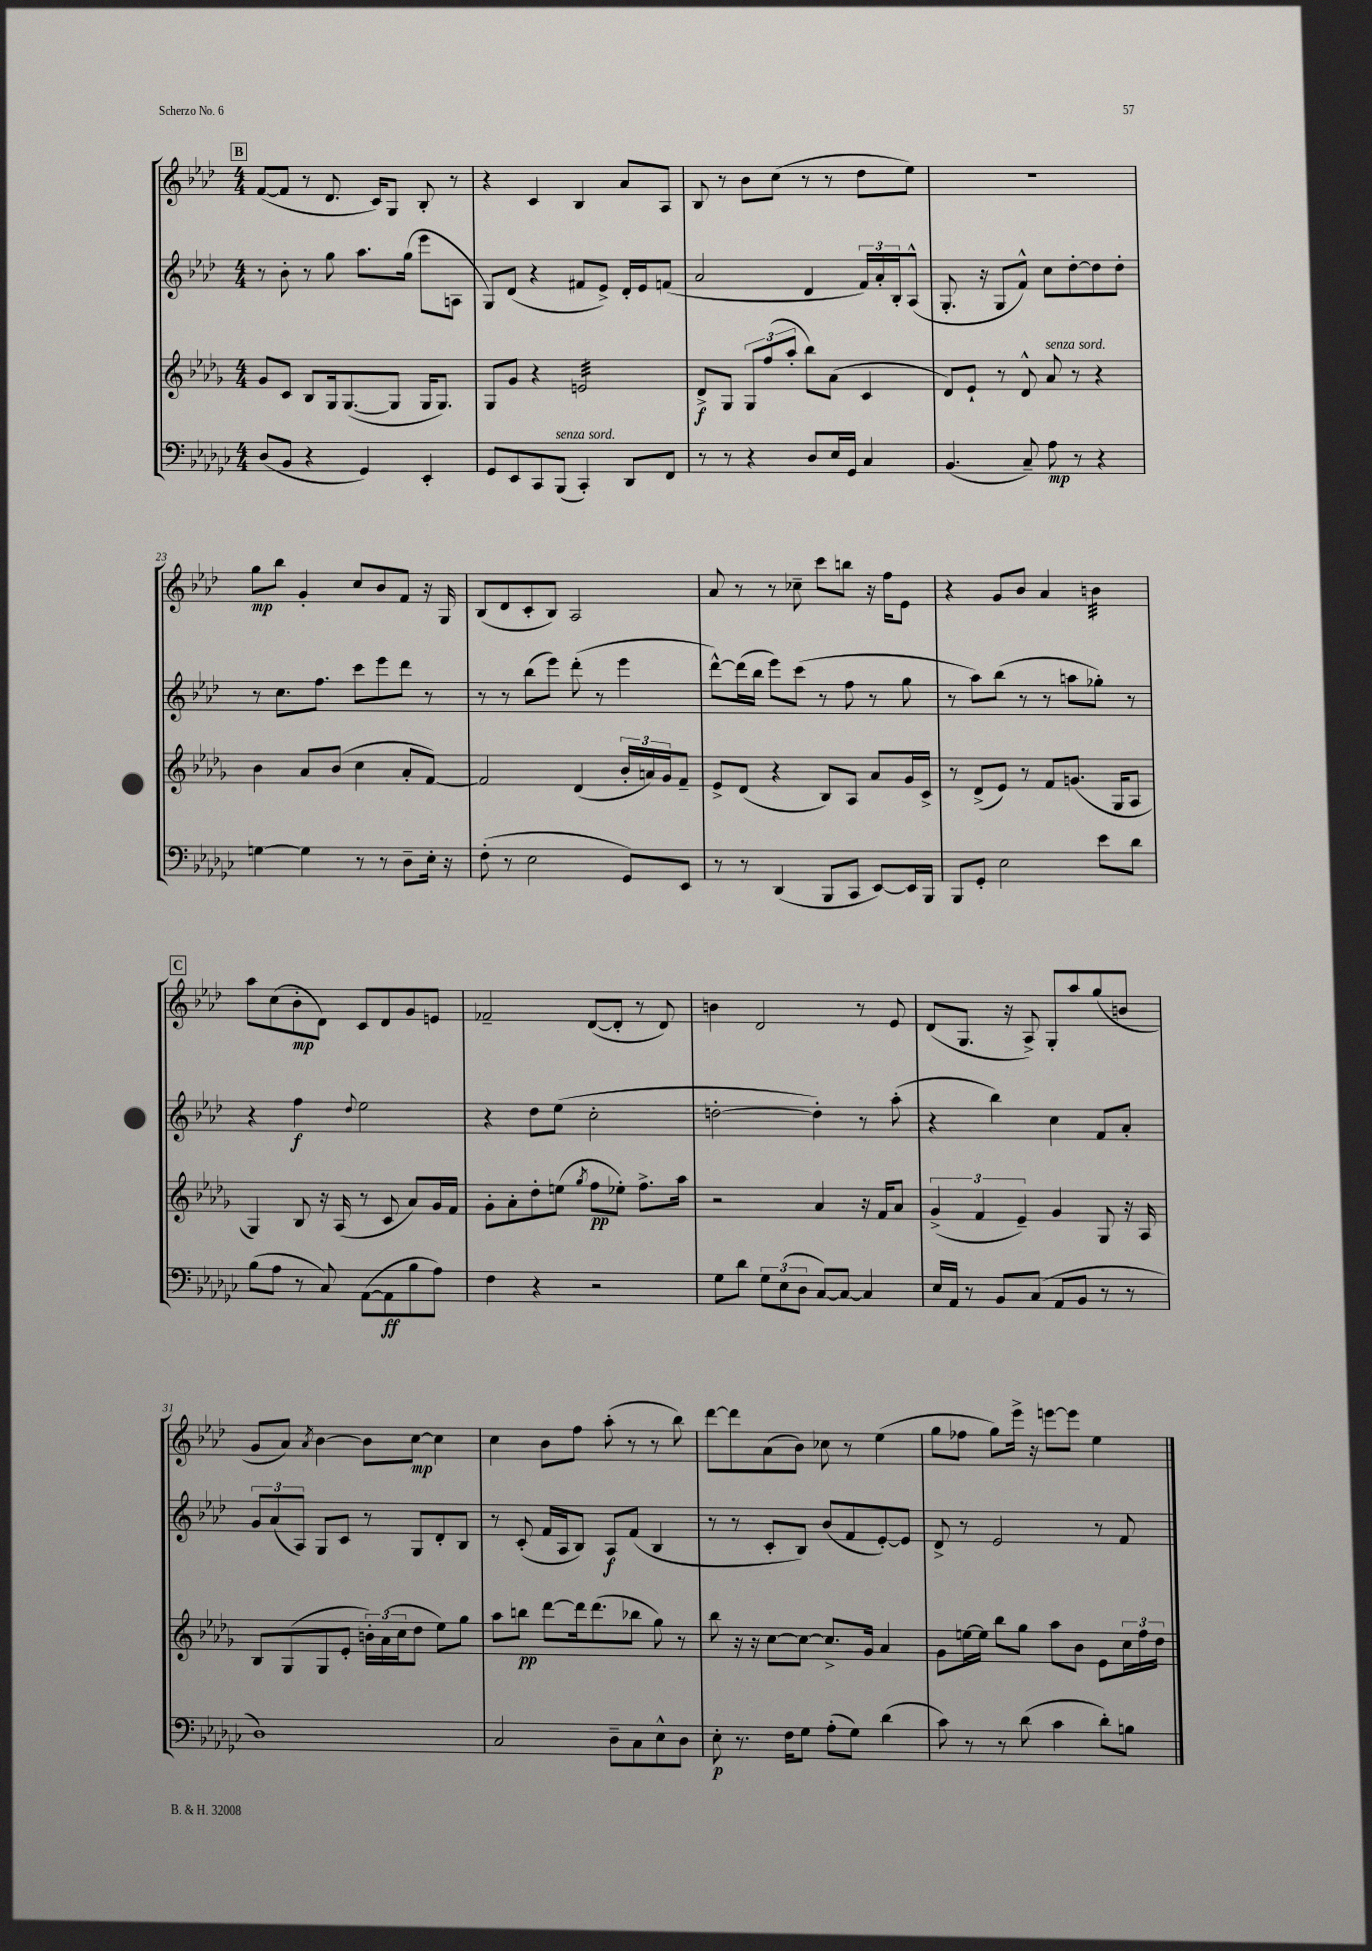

**kern	**kern	**kern	**kern
*staff4	*staff3	*staff2	*staff1
*clefF4	*clefG2	*clefG2	*clefG2
*k[b-e-a-d-g-c-]	*k[b-e-a-d-g-]	*k[b-e-a-d-]	*k[b-e-a-d-]
*M4/4	*M4/4	*M4/4	*M4/4
(8D-	8g-	8r	([8f
8BB-	8c	8b-'	8f]
4r	8B-	8r	8r
.	16G-	8gg	8.d-
.	([8.G-	.	.
4GG-)	.	8.aa-	.
.	.	.	16c)
.	8G-]	.	8G
.	.	(16gg	.
4EE-'	16G-	8eee-	8B-'
.	8.G-)	.	.
.	.	8A	8r
=	=	=	=
8GG-	8G-	8G)	4r
8EE-	8g-	(8d-	.
8CC-	4r	4r	4c
(8BBB-	.	.	.
4CC-')	2e	8f#	4B-
.	.	8e-^)	.
8DD-	.	16d-'	8a-
.	.	16e-	.
8FF	.	(8f	8A-
=	=	=	=
8r	8d-^	2a-	8B-
8r	8G-	.	8r
4r	12G-	.	8b-
.	(12ff	.	.
.	.	.	(8cc
.	12aa-'	.	.
8D-	8bb-)	4d-	8r
16E-	(8a-	.	8r
16GG-	.	.	.
4C-	4c	24f)	8dd-
.	.	24a-'	.
.	.	24B-'	.
.	.	(8A-^^	8ee-)
=	=	=	=
(4.BB-	8d-)	8.G'	1r
.	8e-`	.	.
.	.	16r	.
.	8r	8G	.
8C-~)	8d-^^	8f^^)	.
8A-	8a-	8cc	.
8r	8r	[8dd-'	.
4r	4r	8dd-]	.
.	.	8dd-'	.
=	=	=	=
[4G	4b-	8r	8gg
.	.	8.cc	8bb-
4G]	8a-	.	4g'
.	.	8.ff	.
.	(8b-	.	.
8r	4cc	8ccc	8cc
8r	.	8eee-	8b-
8D-~	8a-'	8ddd-	8f
16E-'	[8f)	8r	16r
16r	.	.	16G
=	=	=	=
(8F'	2f]	8r	(8B-
8r	.	8r	8d-
2E-	.	(8bb-	8c'
.	.	8eee-)	8B-)
.	(4d-	(8ddd-'	2A-
.	.	8r	.
8GG-)	24b-'	4eee-	.
.	24a)	.	.
.	24g-	.	.
8EE-	8f~	.	.
=	=	=	=
8r	8e-^	[8ddd-^^)	8a-
8r	(8d-	(16ddd-]	8r
.	.	16bb-	.
(4DD-	4r	8eee-)	8r
.	.	(8ccc	8cc-~
8BBB-	8B-)	8r	8ccc
8CC-	8A-	8ff	8bb
[8EE-)	8a-	8r	16r
.	.	.	16ff
16EE-]	16g-	8gg	8e-
16BBB-	16c^	.	.
=	=	=	=
8BBB-	8r	8r	4r
8GG-'	(8d-^	8aa-)	.
2E-	8e-)	(8bb-	8g
.	8r	8r	8b-
.	8f	8r	4a-
.	(8.g	8aa	.
8e-	.	8gg-')	4b
.	16G-	.	.
8d-	8A-	8r	.
=	=	=	=
(8B-	4G-)	4r	8aa-
8A-	.	.	(8cc
8r	8B-	4ff	8b-'
8C-)	16r	.	8d-)
.	(16A-	.	.
.	.	8qqdd-	.
([8AA-	8r	2ee-	8c
8AA-]	8c	.	8d-
8B-	8a-)	.	8g
8A-)	16g-	.	8e
.	16f	.	.
=	=	=	=
4F	8g-'	4r	2f-~
.	8a-'	.	.
4r	8dd-'	8dd-	.
.	(8ee	(8ee-	.
.	8qgg-	.	.
2r	8ff	2cc'	([8d-
.	8ee-')	.	8d-']
.	8.ff^	.	8r
.	.	.	8d-)
.	16aa-	.	.
=	=	=	=
8G-	2r	[2dd'	4b
8d-	.	.	.
12G-	.	.	2d-
(12E-	.	.	.
12D-	.	.	.
[8C-)	4a-	4dd'])	.
8C-_	.	.	.
4C-]	16r	8r	8r
.	16f	.	.
.	8a-	(8aa-'	8e-
=	=	=	=
16E-	(6g-^	4r	(8d-
16AA-	.	.	.
8r	.	.	8.G
.	6f	.	.
8BB-	.	4bb-)	.
.	.	.	16r
.	6e-~)	.	.
(8C-	.	.	8A-^)
8AA-	4g-	4cc	8G'
8BB-	.	.	8aa-
8r	8G-	8f	(8gg
8r	16r	8a-'	8b
.	16A-	.	.
=	=	=	=
1D-)	8B-	12g	8g
.	.	(12a-	.
.	(8G-	.	8a-)
.	.	12A-)	.
.	.	.	8qa-
.	8G-	8G	[4b-
.	8e-'	8c	.
.	24b')	8r	8b-]
.	(24a-	.	.
.	24cc	.	.
.	8dd-	8G	[8cc
.	8ee-)	8d-'	4cc]
.	8gg-	8B-	.
=	=	=	=
2C-	8aa-	8r	4cc
.	8bb	(8c'	.
.	[8ddd-	16f	8b-
.	.	16A-	.
.	16ddd-]	8B-)	8ff
.	(8.ddd-	.	.
8D-~	.	8A-	(8aa-'
8C-	8bb-	(8f	8r
8E-^^	8gg-)	4B-	8r
8D-	8r	.	8bb-)
=	=	=	=
8E-'	8bb-	8r	[8ddd-
8.r	16r	8r	8ddd-]
.	16r	.	.
.	[8cc	8c'	(8a-
16F	.	.	.
8G-	8cc_	8B-)	8b-)
(8A-'	8.cc^]	(8b-	8cc-
8G-)	.	8f	8r
.	16g-	.	.
(4d-	4a-	[8e-')	(4ee-
.	.	8e-]	.
=	=	=	=
8c-)	8g-	8d-^	8gg
8r	[16ee	8r	8ff-
.	16ee]	.	.
8r	8bb-	2e-	8gg)
(8d-	8gg-	.	16eee-^
.	.	.	16r
4c-	8aa-	.	[8eee
.	8b-	.	8eee]
8d-')	8e-	8r	4ee-
8B	24cc	8f	.
.	24ff	.	.
.	24dd-	.	.
==	==	==	==
*-	*-	*-	*-
